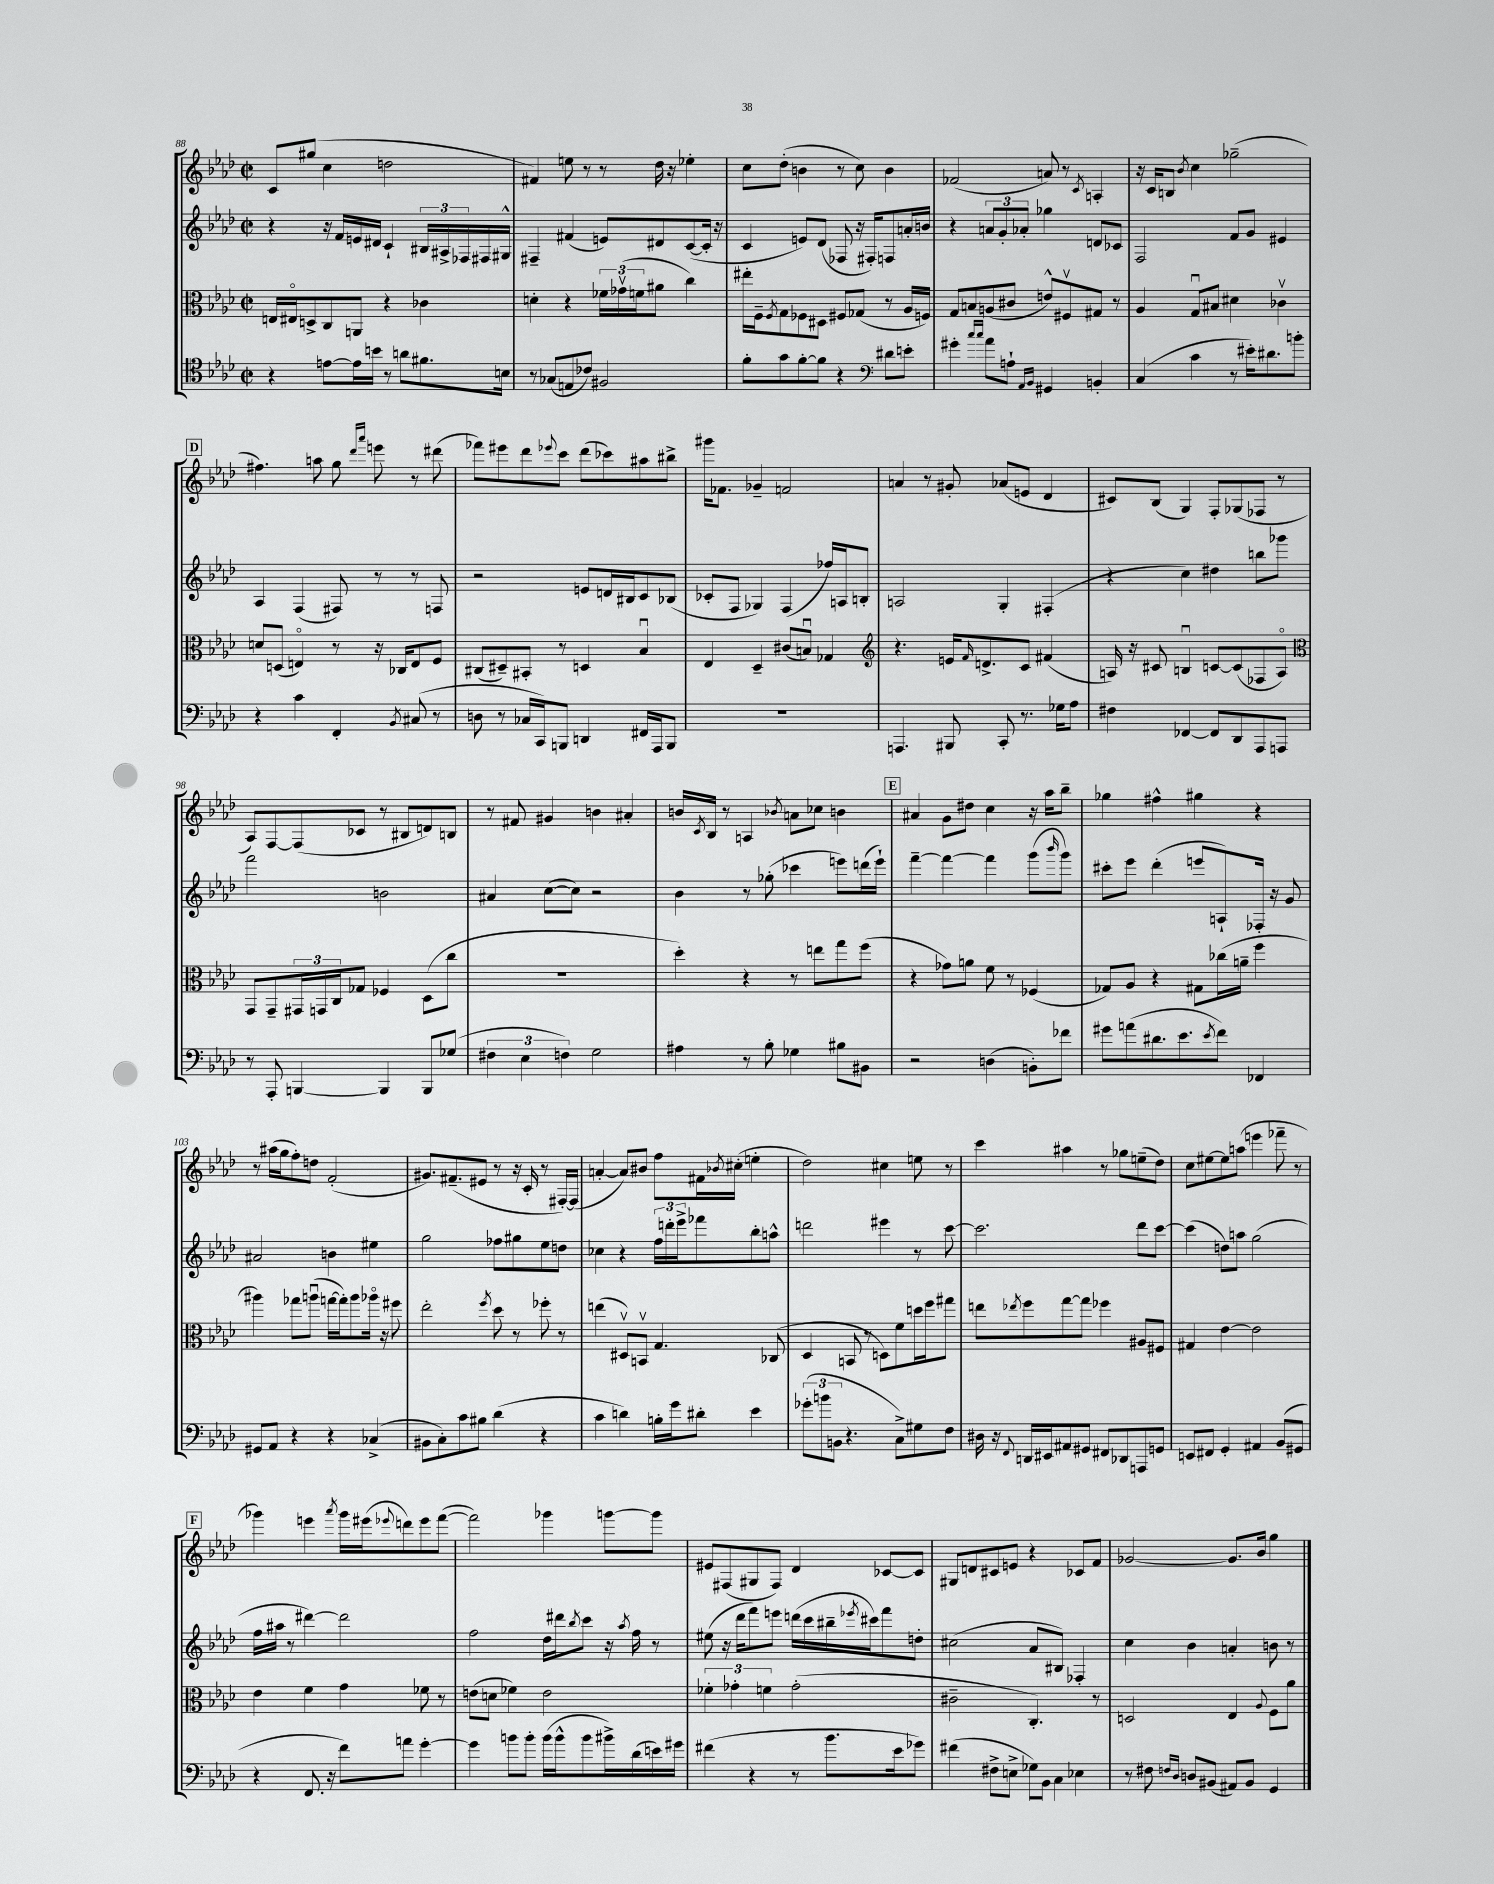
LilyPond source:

<<
\new StaffGroup <<
\new Staff = "s0" {
    \clef treble \key aes \major \defaultTimeSignature \time 2/2
    c'8 gis''8( c''4 d''2 |
    fis'4) e''8 r8 r8 des''16 r16 ees''4-. |
    c''8 des''8-.( b'4 r8 c''8) b'4 |
    fes'2( a'8) r8 \acciaccatura { c'8 } a4-. |
    r16 c'16 b8 \acciaccatura { bes'8 } c''4 ges''2--( |
    \mark \markup { \box "D" } fis''4.) a''8 g''8 \grace { des'''16 aes'''16 } e'''8 r8 dis'''8( |
    fes'''8) eis'''8 des'''8 \appoggiatura { ees'''8 } c'''8 des'''8( ces'''8) ais''8 bis''8-> |
    gis'''16 fes'8. ges'4-- f'2 |
    a'4 r8 gis'8-. aes'8( e'8 des'4 |
    cis'8) bes8( g4) f8-. ges8( fes8 r8 |
    aes8) f8~ f8( ces'8 r8 bis8 d'8) b8 |
    r8 fis'8 gis'4 b'4 ais'4-. |
    b'16 \acciaccatura { c'8 } bes16 r8 a4 \acciaccatura { bes'8 } a'8 ces''8 b'4 |
    \mark \markup { \box "E" } ais'4 g'8 dis''8 c''4 r16 aes''16 bes''8-- |
    ges''4 fis''4-^ gis''4 r4 |
    r8 ais''16( g''16 f''8-.) d''8 f'2-.( |
    gis'8.) fis'8.--( eis'8 r8 r16 c'16-. r8 fis16~-.) fis16( |
    a'4~-. a'8) bis'8 f''8 fis'16 \acciaccatura { bes'8 } cis''16-.( e''4-. |
    des''2) cis''4 e''8 r8 |
    c'''4 ais''4 r8 ges''8 e''8--( des''8) |
    c''8 eis''8~ eis''8 a''8( e'''4 fes'''8-- r8 |
    \mark \markup { \box "F" } ges'''4) e'''4 \acciaccatura { aes'''8 } ges'''16 eis'''16( \appoggiatura { ees'''8 } d'''8) ees'''8 f'''8~( |
    f'''2) ges'''4 g'''8~ g'''8 |
    eis'8 fis8( gis8 fis8) des'4 ces'8~ ces'8 |
    gis8 d'8 cis'8 e'8 r4 ces'8 f'8 |
    ges'2~ ges'8. bes'16 g''4 \bar "|." |
}
\new Staff = "s1" {
    \clef treble \key aes \major \defaultTimeSignature \time 2/2
    r4 r16 f'16 e'16 dis'16 c'4-! \tuplet 3/2 { bis16 ais16-> fes16 } fis16 gis16-^ |
    fis4-- fis'4( e'8) dis'8 c'8~( c'16-. r16 |
    c'4 e'8) des'8( fes8 r16 fis16-.) f8 a'16-. b'16 |
    r4 \tuplet 3/2 { a'8 g'8-. aes'8-. } ges''4 d'8 ces'8 |
    f2 f'8 g'8 eis'4 |
    \mark \markup { \box "D" } aes4 f4( fis8) r8 r8 f8 |
    r2 e'8 d'16 bis16 c'8 bes8( |
    ces'8-. f8 ges4) f4( fes''16) a16 b8-. |
    a2 g4-. fis4-.( |
    r4 c''4) dis''4 b''8 ges'''8 |
    f'''2 b'2 |
    ais'4 c''8~( c''8) r2 |
    bes'4 r8 ges''8-.( ces'''4 e'''8) d'''16( e'''16-!) |
    \mark \markup { \box "E" } f'''4~-- f'''4~ f'''4 g'''8( \grace { bes'''16 } g'''8) |
    cis'''8-. ees'''8 des'''4-.( e'''8 a8-!) fes16-. r16 g'8 |
    ais'2 b'4 eis''4 |
    g''2 fes''8 gis''8 ees''8 d''8 |
    ces''4 r4 \tuplet 3/2 { f''16 d'''16-. ees'''16-> } fes'''8 bes''8-. a''8-^ |
    d'''2 eis'''4 r8 c'''8~ |
    c'''2. des'''8 c'''8~ |
    c'''4( d''8) a''8 g''2( |
    \mark \markup { \box "F" } f''16 ais''16 r8 dis'''4~) dis'''2 |
    f''2 des''16 dis'''16 \acciaccatura { bes''8 } c'''8 r16 \acciaccatura { aes''8 } f''16 r8 |
    eis''8( r16 des'''16 f'''8) e'''8 d'''16( c'''16 bis''16-- \acciaccatura { ees'''8 } cis'''16) f'''8 d''8-. |
    cis''2( aes'8 bis8) fes4-. |
    c''4 bes'4 a'4-. b'8 r8 \bar "|." |
}
\new Staff = "s2" {
    \clef alto \key aes \major \defaultTimeSignature \time 2/2
    e16 eis16\flageolet d8-> c8 a,8 r4 ces'4 |
    d'4-. r4 \tuplet 3/2 { fes'16 ges'16\upbow( f'16 } ais'8 c''4) |
    eis''16-. f16-- \acciaccatura { f8 } g8 fes8 dis8 fis8 ges8( r8 aes16 f16) |
    g8 b8 a8( cis'8 e'8-^) fis8\upbow gis8 r8 |
    aes4 g8\downbow bis8 dis'4 ces'4\upbow |
    \mark \markup { \box "D" } d'8 d8( e4\flageolet) r8 r16 ces16 e8 f8 |
    cis8( dis8--) bis,8-. r8 d4 bes4\downbow |
    ees4 des4-- cis'8( b8\downbow) ges4 |
    \clef treble r4. e'16 \grace { f'16 } d'8.-> c'8 fis'4( |
    a16) r16 cis'8 b4\downbow c'8~ c'8( fes8 a8\flageolet) |
    \clef alto g,8 g,8-- \tuplet 3/2 { gis,16 g,16 c16 } ges8 fes4 des8( c''8 |
    R1 |
    des''4-.) r4 r8 e''8 g''8 f''8( |
    \mark \markup { \box "E" } r4 ges'8) a'8 f'8 r8 fes4( |
    ges8) aes8 r4 gis8 ces''16( a'16-- f''4 |
    ais''4) ges''8 a''8\downbow( g''16~ g''16-.) a''8 aes''16\flageolet r16 fis''8 |
    ees''2-. \acciaccatura { f''8 } des''8 r8 fes''8-. r8 |
    e''4( dis8\upbow) b,8\upbow g4. ces8( |
    des4 b,8 r8 d8) f'8 d''16 f''16 gis''8 |
    e''8 \acciaccatura { ees''8 } f''8 g''8~ g''8 fes''4 ais8 fis8 |
    gis4 ees'4~ ees'2 |
    \mark \markup { \box "F" } ees'4 f'4 g'4 fes'8 r8 |
    e'8( d'8 fes'4) e'2 |
    \tuplet 3/2 { fes'4-. ges'4-. f'4 } ges'2-.( |
    cis'2-- c4.-.) r8 |
    d2 ees4 \appoggiatura { aes8 } f8 aes'8 \bar "|." |
}
\new Staff = "s3" {
    \clef tenor \key aes \major \defaultTimeSignature \time 2/2
    r4 e'8~ e'16 b'16 r8 a'8 fis'8. b16 |
    r8 ges8( e8 ces'8) fis2 |
    f'8-. g'8 f'8~-. f'8 r4 \clef bass dis'8 e'8-. |
    gis'4-. \grace { c''16 c''16 } aes'8 a8-! \grace { aes,16 bes,16 } gis,4 b,4-. |
    c4( c'4 r8 eis'16-.) dis'8. b'8-. |
    \mark \markup { \box "D" } r4 c'4 f,4-. \acciaccatura { bes,8 } cis8( r8 |
    d8 r8 ces16 c,16) b,,8 d,4 fis,16 aes,,16 b,,8 |
    R1 |
    a,,4. bis,,8 c,8-. r8. ges16 aes8 |
    fis4 fes,4~ fes,8 des,8 aes,,8 a,,8 |
    r8 aes,,8-. b,,4~ b,,4 b,,8 ges8( |
    \tuplet 3/2 { fis4 ees4 f4) } g2 |
    ais4 r8 bes8-. ges4 bis8 bis,8 |
    \mark \markup { \box "E" } r2 d4( b,8-.) fes'8 |
    gis'8 a'8( dis'8. ees'8. \acciaccatura { ees'8 } f'8) fes,4 |
    gis,8 aes,8 r4 r4 ces4->( |
    bis,8 c8-.) c'8 bis8 des'4( r4 |
    c'4 d'4) b16-. g'16 dis'8-. ees'4 |
    \tuplet 3/2 { ges'8-.( b'8 b,8 } r4. c8->) gis8 f8 |
    dis16 r16 \appoggiatura { f,8 } d,16 eis,16 ais,8 gis,8 fis,8 des,8 a,,8 g,8 |
    e,8 fis,8 g,4-. ais,4 bes,8( gis,8 |
    \mark \markup { \box "F" } r4 f,8. r16 f'8) a'8 g'4~-. |
    g'4 b'8 b'8-. b'16( b'16-^ b'8 bis'16->) des'16( e'16) gis'16 |
    fis'4( r4 r8 bes'8. ees'16 ges'8) |
    fis'4( fis8-> e8-> ges16) bes,16 c8 ees4 |
    r8 fis8 \grace { f16 des16 } d8 bis,8( ais,8) bis,8 g,4 \bar "|." |
}
>>
>>
\layout { \context { \Score currentBarNumber = #88 } }
